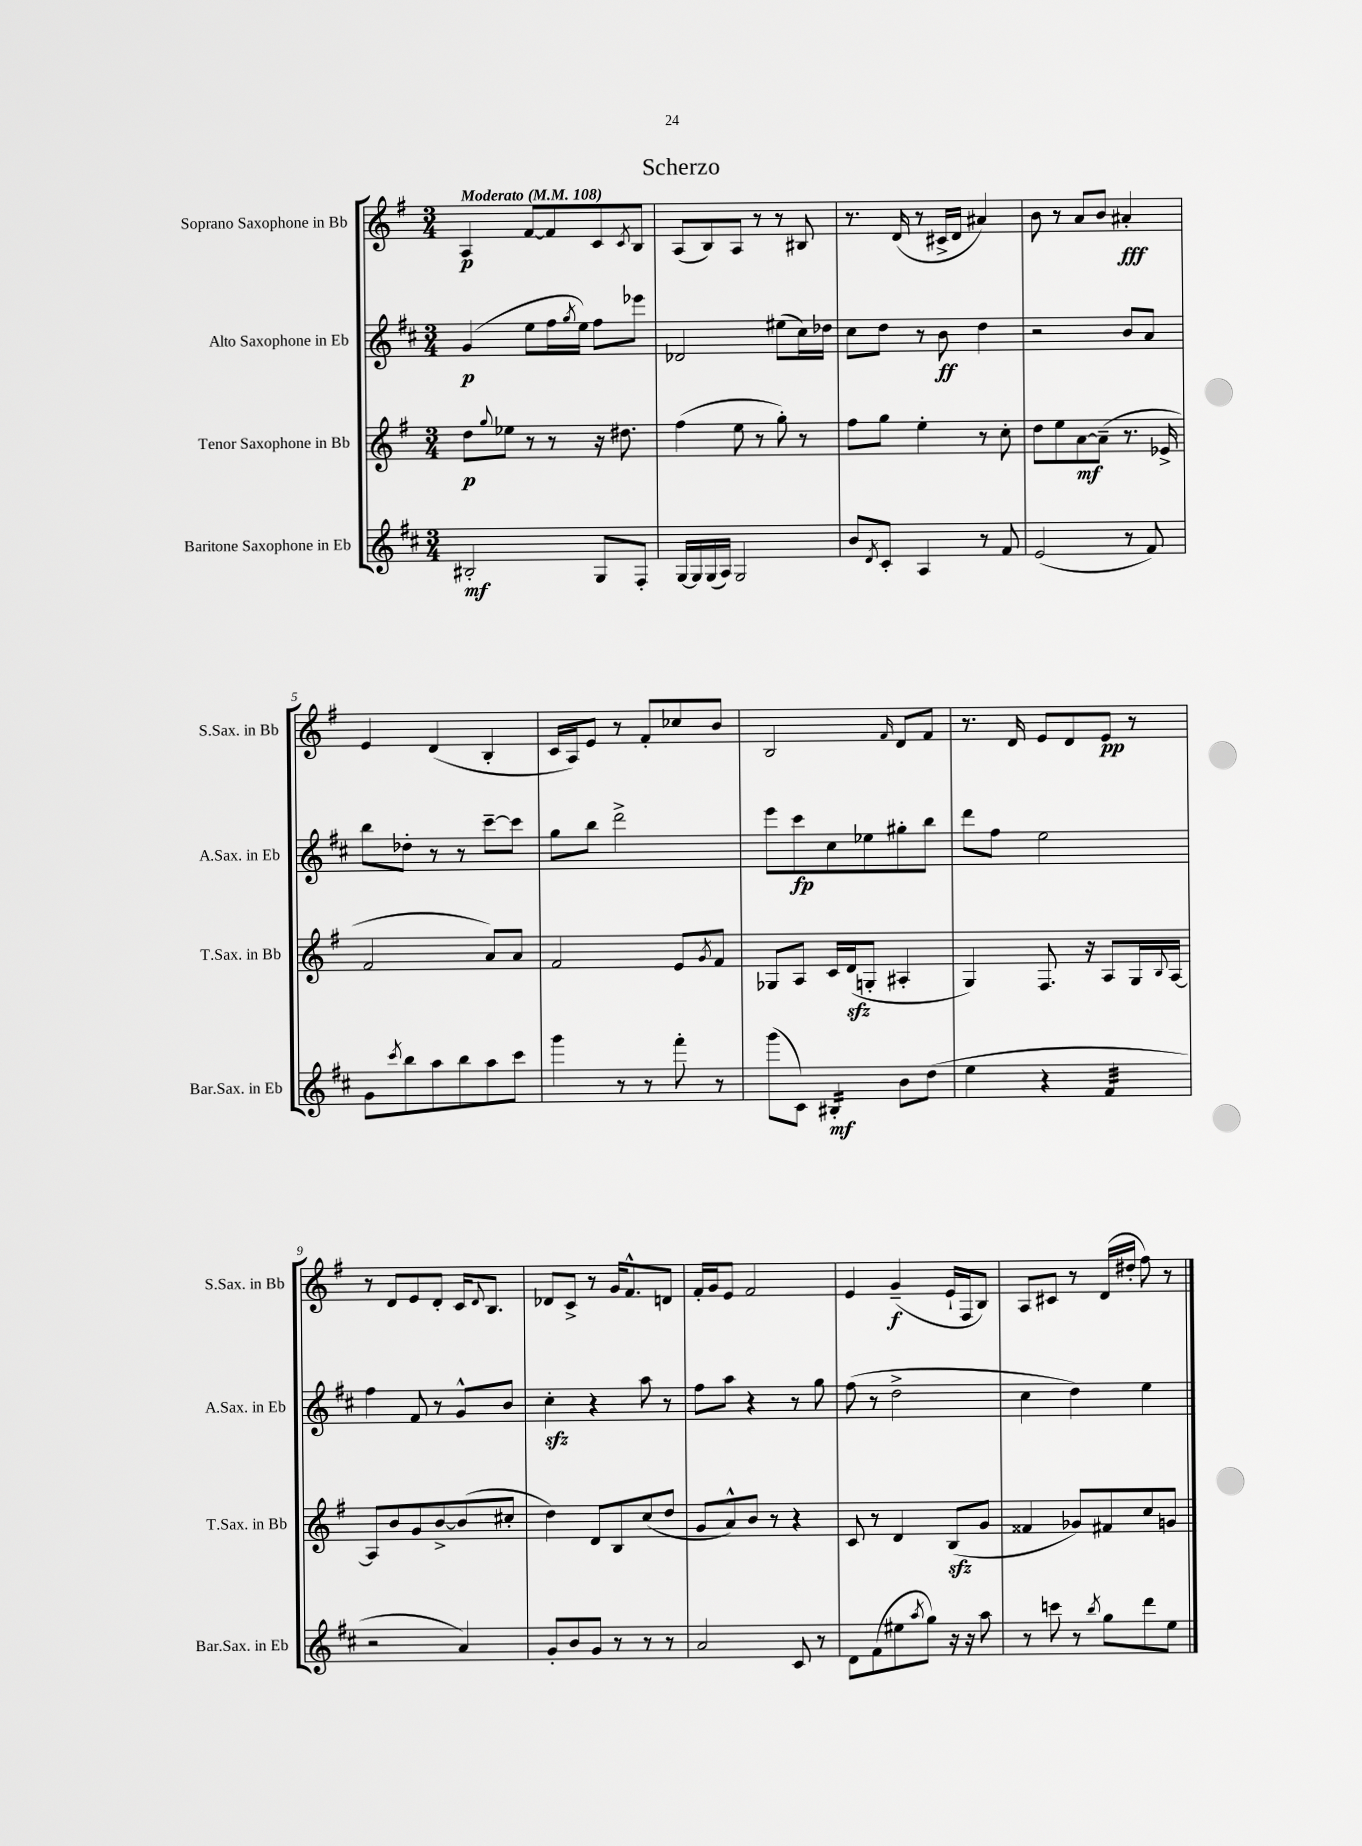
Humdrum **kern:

**kern	**kern	**kern	**kern
*staff4	*staff3	*staff2	*staff1
*clefG2	*clefG2	*clefG2	*clefG2
*k[f#c#]	*k[f#]	*k[f#c#]	*k[f#]
*M3/4	*M3/4	*M3/4	*M3/4
*MM108	*MM108	*MM108	*MM108
2B#'	8dd	(4g	4A
.	8qqgg	.	.
.	8ee-	.	.
.	8r	8ee	[8f#
.	8r	16ff#	8f#]
.	.	8qgg	.
.	.	16ee)	.
8G	16r	8ff#	8c
.	8.dd#	.	.
.	.	.	8qc
8F#'	.	8eee-	8B
=	=	=	=
[16G	(4ff#	2d-	(8A
16G]	.	.	.
(16G	.	.	8B)
16A)	.	.	.
2G	8ee	.	8A
.	8r	.	8r
.	8gg')	(8ee#	8r
.	8r	16cc#)	8B#
.	.	16dd-	.
=	=	=	=
8b	8ff#	8cc#	8.r
8qd	.	.	.
8c#'	8gg	8dd	.
.	.	.	(16d
4A	4ee'	8r	8r
.	.	8b	16c#^
.	.	.	16d
8r	8r	4dd	4a#)
8f#	8cc'	.	.
=	=	=	=
(2e	8dd	2r	8b
.	8ee	.	8r
.	[8a	.	8a
.	(8a~]	.	8b
8r	8.r	8b	4a#'
8f#)	.	8a	.
.	16e-^	.	.
=	=	=	=
8g	2f#	8bb	4e
8qccc#	.	.	.
8bb	.	8dd-'	.
8aa	.	8r	(4d
8bb	.	8r	.
8aa	8a)	[8ccc#~	4B'
8ccc#	8a	8ccc#]	.
=	=	=	=
4ggg	2f#	8gg	16c
.	.	.	16A)
.	.	8bb	8e
8r	.	2ddd^	8r
8r	.	.	8f#'
8fff#'	8e	.	8cc-
.	8qg	.	.
8r	8f#	.	8b
=	=	=	=
(8ggg	8G-	8eee	2B
8c#)	8A	8ccc#	.
4B#'	16c	8cc#	.
.	(16d	.	.
.	8G'	8ee-	.
.	.	.	16qqf#
8b	4A#'	8gg#'	8d
(8dd	.	8bb	8f#
=	=	=	=
4ee	4G)	8ddd	8.r
.	.	8ff#	.
.	.	.	16d
4r	8.F#	2ee	8e
.	.	.	8d
.	16r	.	.
4f#	8A	.	8e
.	16G	.	8r
.	8qqB	.	.
.	[16A	.	.
=	=	=	=
2r	8A]	4ff#	8r
.	8b	.	8d
.	8g	8f#	8e
.	[8b^	8r	8d'
4a)	(8b]	8g^^	16c
.	.	.	8qqd
.	.	.	8.B
.	8cc#'	8b	.
=	=	=	=
8g'	4dd)	4cc#'	8d-
8b	.	.	8c^
8g	8d	4r	8r
8r	8B	.	16g
.	.	.	8.f#^^
8r	(8cc	8aa	.
8r	8dd	8r	8d
=	=	=	=
2a	8g	8ff#	16f#'
.	.	.	16g
.	8a^^)	8aa	8e
.	8b	4r	2f#
.	8r	.	.
8c#	4r	8r	.
8r	.	8gg	.
=	=	=	=
8d	8c	(8ff#	4e
(8f#	8r	8r	.
8ee#	4d	2dd^	(4g~
8qaa	.	.	.
8gg)	.	.	.
16r	(8B	.	16e`
16r	.	.	16F#
8aa	8g	.	8B)
=	=	=	=
8r	4f##	4cc#	8A
8ccc	.	.	8c#
8r	8g-)	4dd)	8r
8qbb	.	.	.
8gg	8f#	.	(16d
.	.	.	16dd#'
8ddd	8cc	4ee	8ff#)
8ee	8g	.	8r
==	==	==	==
*-	*-	*-	*-
